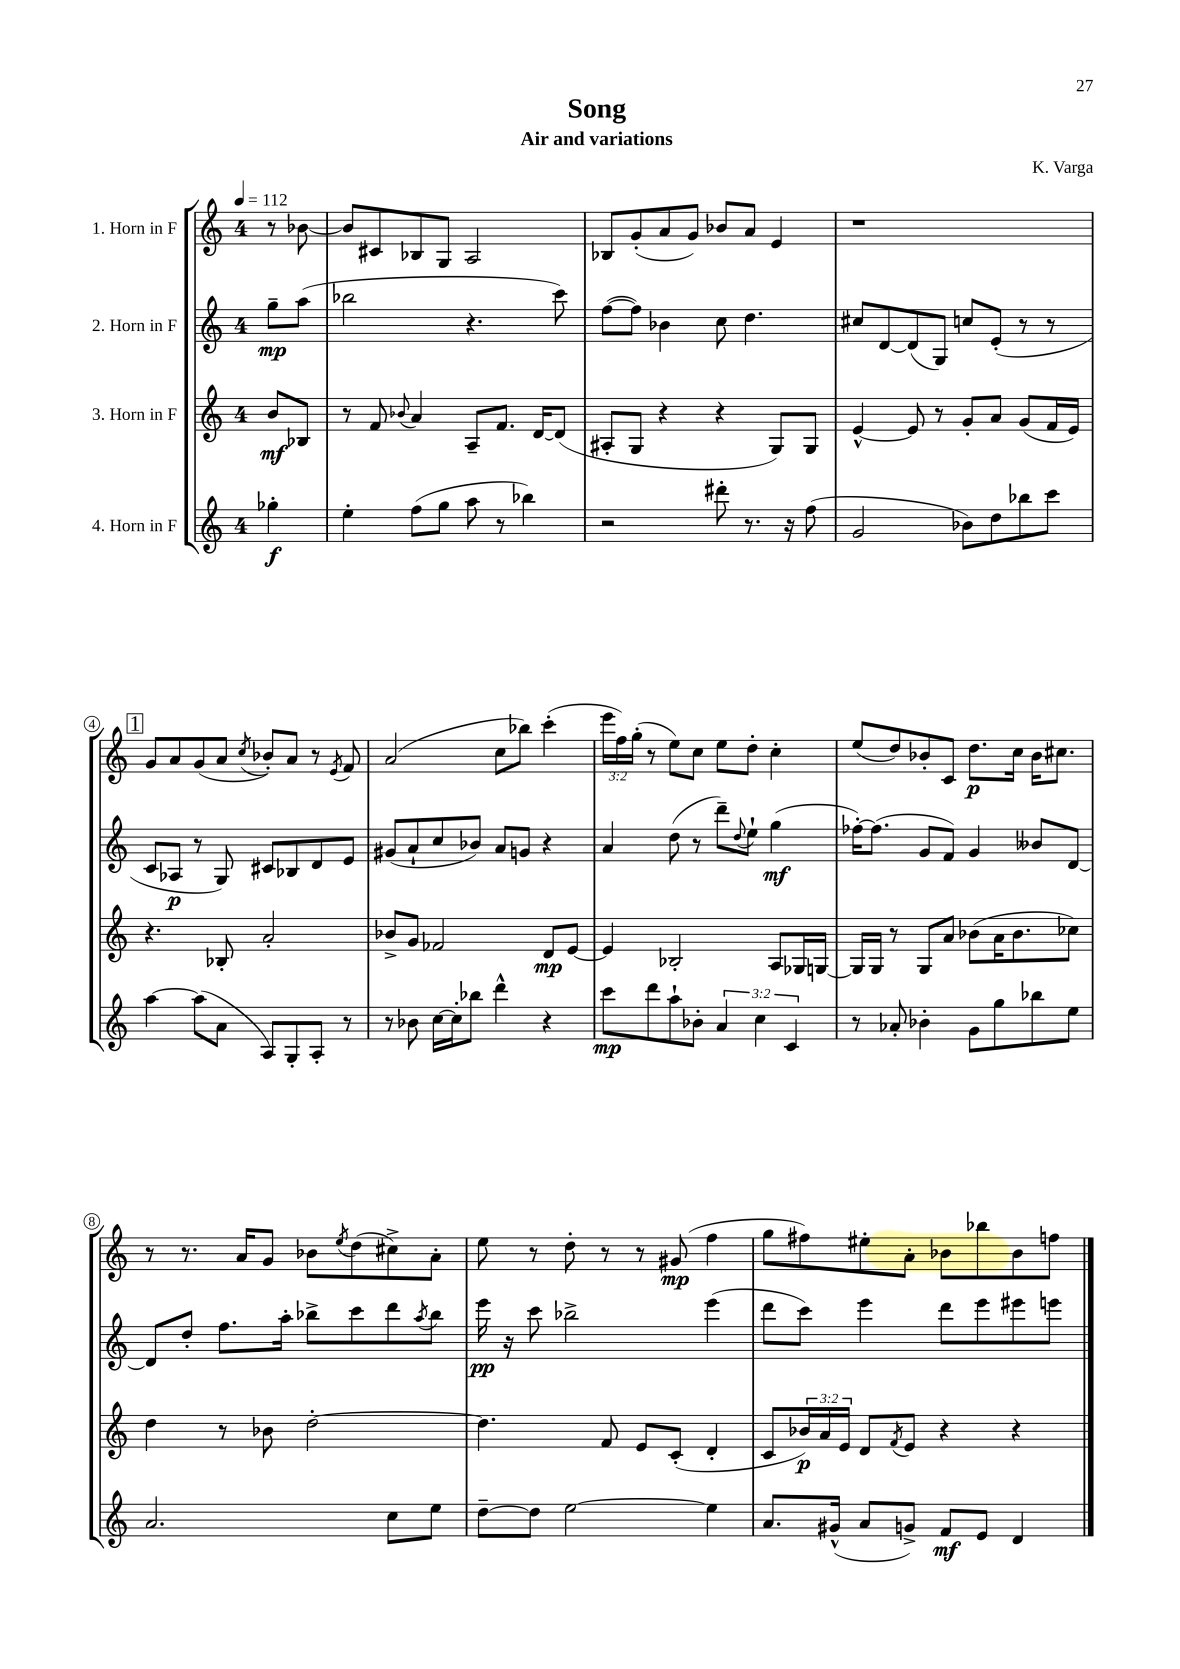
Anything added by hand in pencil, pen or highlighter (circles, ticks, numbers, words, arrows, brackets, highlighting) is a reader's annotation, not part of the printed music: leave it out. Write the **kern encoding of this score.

**kern	**dynam	**kern	**dynam	**kern	**dynam	**kern	**dynam
*part4	*part4	*part3	*part3	*part2	*part2	*part1	*part1
*staff4	*staff4	*staff3	*staff3	*staff2	*staff2	*staff1	*staff1
*I"4. Horn in F	*	*I"3. Horn in F	*	*I"2. Horn in F	*	*I"1. Horn in F	*
*clefG2	*	*clefG2	*	*clefG2	*	*clefG2	*
*k[]	*	*k[]	*	*k[]	*	*k[]	*
*M4/4	*	*M4/4	*	*M4/4	*	*M4/4	*
*MM112	*	*MM112	*	*MM112	*	*MM112	*
=	=	=	=	=	=	=	=
4gg-X'\	f	8b/L	mf	8gg~\L	mp	8r	.
.	.	8B-X/J	.	(8aa\J	.	[8b-X\	.
=1	=1	=1	=1	=1	=1	=1	=1
4ee'\	.	8r	.	2bb-X\	.	8b-/L]	.
.	.	8f/	.	.	.	8c#X/	.
.	.	8qqb-X/	.	.	.	.	.
(8ff\L	.	4a/	.	.	.	8B-X/	.
8gg\J	.	.	.	.	.	8G/J	.
8aa\	.	8A~/L	.	4.r	.	2A/	.
8r	.	8.f/J	.	.	.	.	.
4bb-X\)	.	.	.	.	.	.	.
.	.	[16d/KL	.	.	.	.	.
.	.	(8d/J]	.	8ccc\)	.	.	.
=2	=2	=2	=2	=2	=2	=2	=2
2r	.	8A#X'/L	.	([8ff\L	.	8B-X/L	.
.	.	8G/J	.	8ff\J])	.	(8g'/	.
.	.	4r	.	4b-X\	.	8a/	.
.	.	.	.	.	.	8g/J)	.
8ddd#X'\	.	4r	.	8cc\	.	8b-X/L	.
8.r	.	.	.	4.dd\	.	8a/J	.
.	.	8G/L)	.	.	.	4e/	.
16r	.	.	.	.	.	.	.
(8ff\	.	8G/J	.	.	.	.	.
=3	=3	=3	=3	=3	=3	=3	=3
2g/	.	[4e^^/	.	8cc#X/L	.	1r	.
.	.	.	.	[8d/	.	.	.
.	.	8e/]	.	(8d/]	.	.	.
.	.	8r	.	8G/J)	.	.	.
8b-X\L)	.	8g'/L	.	8ccn/L	.	.	.
8dd\	.	8a/J	.	(8e'/J	.	.	.
8bb-X\	.	(8g/L	.	8r	.	.	.
8ccc\J	.	16f/L	.	8r	.	.	.
.	.	16e/JJ)	.	.	.	.	.
!!LO:LB:g=z
!!LO:REH:place=s1:t=1
=4	=4	=4	=4	=4	=4	=4	=4
[4aa\	.	4.r	.	8c/L	.	8g/L	.
.	.	.	.	8A-X/J	p	8a/	.
(8aa\L]	.	.	.	8r	.	(8g/	.
8a\J	.	8B-X'/	.	8G/)	.	8a/J	.
.	.	.	.	.	.	8qcc/	.
8A/L)	.	2a'/	.	8c#X/L	.	8b-X'/L)	.
8G'/	.	.	.	8B-X/	.	8a/J	.
8A'/J	.	.	.	8d/	.	8r	.
.	.	.	.	.	.	8qe/	.
8r	.	.	.	8e/J	.	8f/	.
=5	=5	=5	=5	=5	=5	=5	=5
8r	.	8b-X^/L	.	(8g#X/L	.	(2a/	.
8b-X\	.	8g/J	.	8a`/	.	.	.
[16cc\LL	.	2f-X/	.	8cc/	.	.	.
16cc'\J]	.	.	.	.	.	.	.
8bb-X\J	.	.	.	8b-X/J)	.	.	.
4ddd^^\	.	.	.	8a/L	.	8cc\L	.
.	.	.	.	8gn/J	.	8bb-X\J)	.
4r	.	8d/L	mp	4r	.	(4ccc'\	.
.	.	[8e/J	.	.	.	.	.
=6	=6	=6	=6	=6	=6	=6	=6
8ccc\L	mp	4e/]	.	4a/	.	24eee\LL	.
.	.	.	.	.	.	24ff\)	.
.	.	.	.	.	.	(24gg'\JJ	.
8ddd\	.	.	.	.	.	8r	.
8aa`\	.	2B-X'/	.	(8dd\	.	8ee\L)	.
8b-X'\J	.	.	.	8r	.	8cc\J	.
6a/	.	.	.	8ddd~\L)	.	8ee\L	.
.	.	.	.	8qqdd/	.	.	.
.	.	.	.	8ee`\J	.	8dd'\J	.
6cc\	.	.	.	.	.	.	.
.	.	8A/L	.	(4gg\	mf	4cc'\	.
6c/	.	.	.	.	.	.	.
.	.	16G-X/L	.	.	.	.	.
.	.	[16Gn/JJ	.	.	.	.	.
=7	=7	=7	=7	=7	=7	=7	=7
8r	.	16G/LL]	.	[16ff-X'\KL)	.	(8ee/L	.
.	.	16G/JJ	.	(8.ff-\J]	.	.	.
8a-X'/	.	8r	.	.	.	8dd/)	.
4b-X'\	.	8G/L	.	8g/L	.	8b-X'/	.
.	.	8a/J	.	8f/J)	.	8c/J	.
8g\L	.	(8b-X\L	.	4g/	.	8.dd\L	p
8gg\	.	16a\K	.	.	.	.	.
.	.	8.b-\	.	.	.	16cc\Jk	.
8bb-X\	.	.	.	8b--X/L	.	16b-\KL	.
.	.	.	.	.	.	8.cc#X\J	.
8ee\J	.	8cc-X\J)	.	[8d/J	.	.	.
!!LO:LB:g=z
=8	=8	=8	=8	=8	=8	=8	=8
2.a/	.	4dd\	.	8d/L]	.	8r	.
.	.	.	.	8dd'/J	.	8.r	.
.	.	8r	.	8.ff\L	.	.	.
.	.	.	.	.	.	16a/KL	.
.	.	8b-X\	.	.	.	8g/J	.
.	.	.	.	16aa'\Jk	.	.	.
.	.	[2dd'\	.	8bb-X^\L	.	8b-X\L	.
.	.	.	.	.	.	8qee/	.
.	.	.	.	8ccc\	.	(8dd\	.
8cc\L	.	.	.	8ddd\	.	8cc#X^\)	.
.	.	.	.	8qaa/	.	.	.
8ee\J	.	.	.	8bb-\J	.	8a'\J	.
=9	=9	=9	=9	=9	=9	=9	=9
[8dd~\L	.	4.dd\]	.	16eee\	pp	8ee\	.
.	.	.	.	16r	.	.	.
8dd\J]	.	.	.	8ccc\	.	8r	.
[2ee\	.	.	.	2bb-X^\	.	8dd'\	.
.	.	8f/	.	.	.	8r	.
.	.	8e/L	.	.	.	8r	.
.	.	(8c'/J	.	.	.	(8g#X/	mp
4ee\]	.	4d'/	.	(4eee\	.	4ff\	.
=10	=10	=10	=10	=10	=10	=10	=10
8.a/L	.	8c/L	.	8ddd\L	.	8gg\L	.
.	.	24b-X/L)	p	8ccc\J)	.	8ff#X\)	.
.	.	24a/	.	.	.	.	.
(16g#X^^/Jk	.	.	.	.	.	.	.
.	.	24e/JJ	.	.	.	.	.
8a/L	.	8d/L	.	4eee\	.	8ee#X'\	.
.	.	8qf/	.	.	.	.	.
8gn^/J)	.	8e/J	.	.	.	8a'\J	.
8f/L	mf	4r	.	8ddd\L	.	8b-X\L	.
8e/J	.	.	.	8eee\	.	8bb-X\	.
4d/	.	4r	.	8eee#X\	.	8b-\	.
.	.	.	.	8eeen\J	.	8ffn\J	.
==	==	==	==	==	==	==	==
*-	*-	*-	*-	*-	*-	*-	*-
